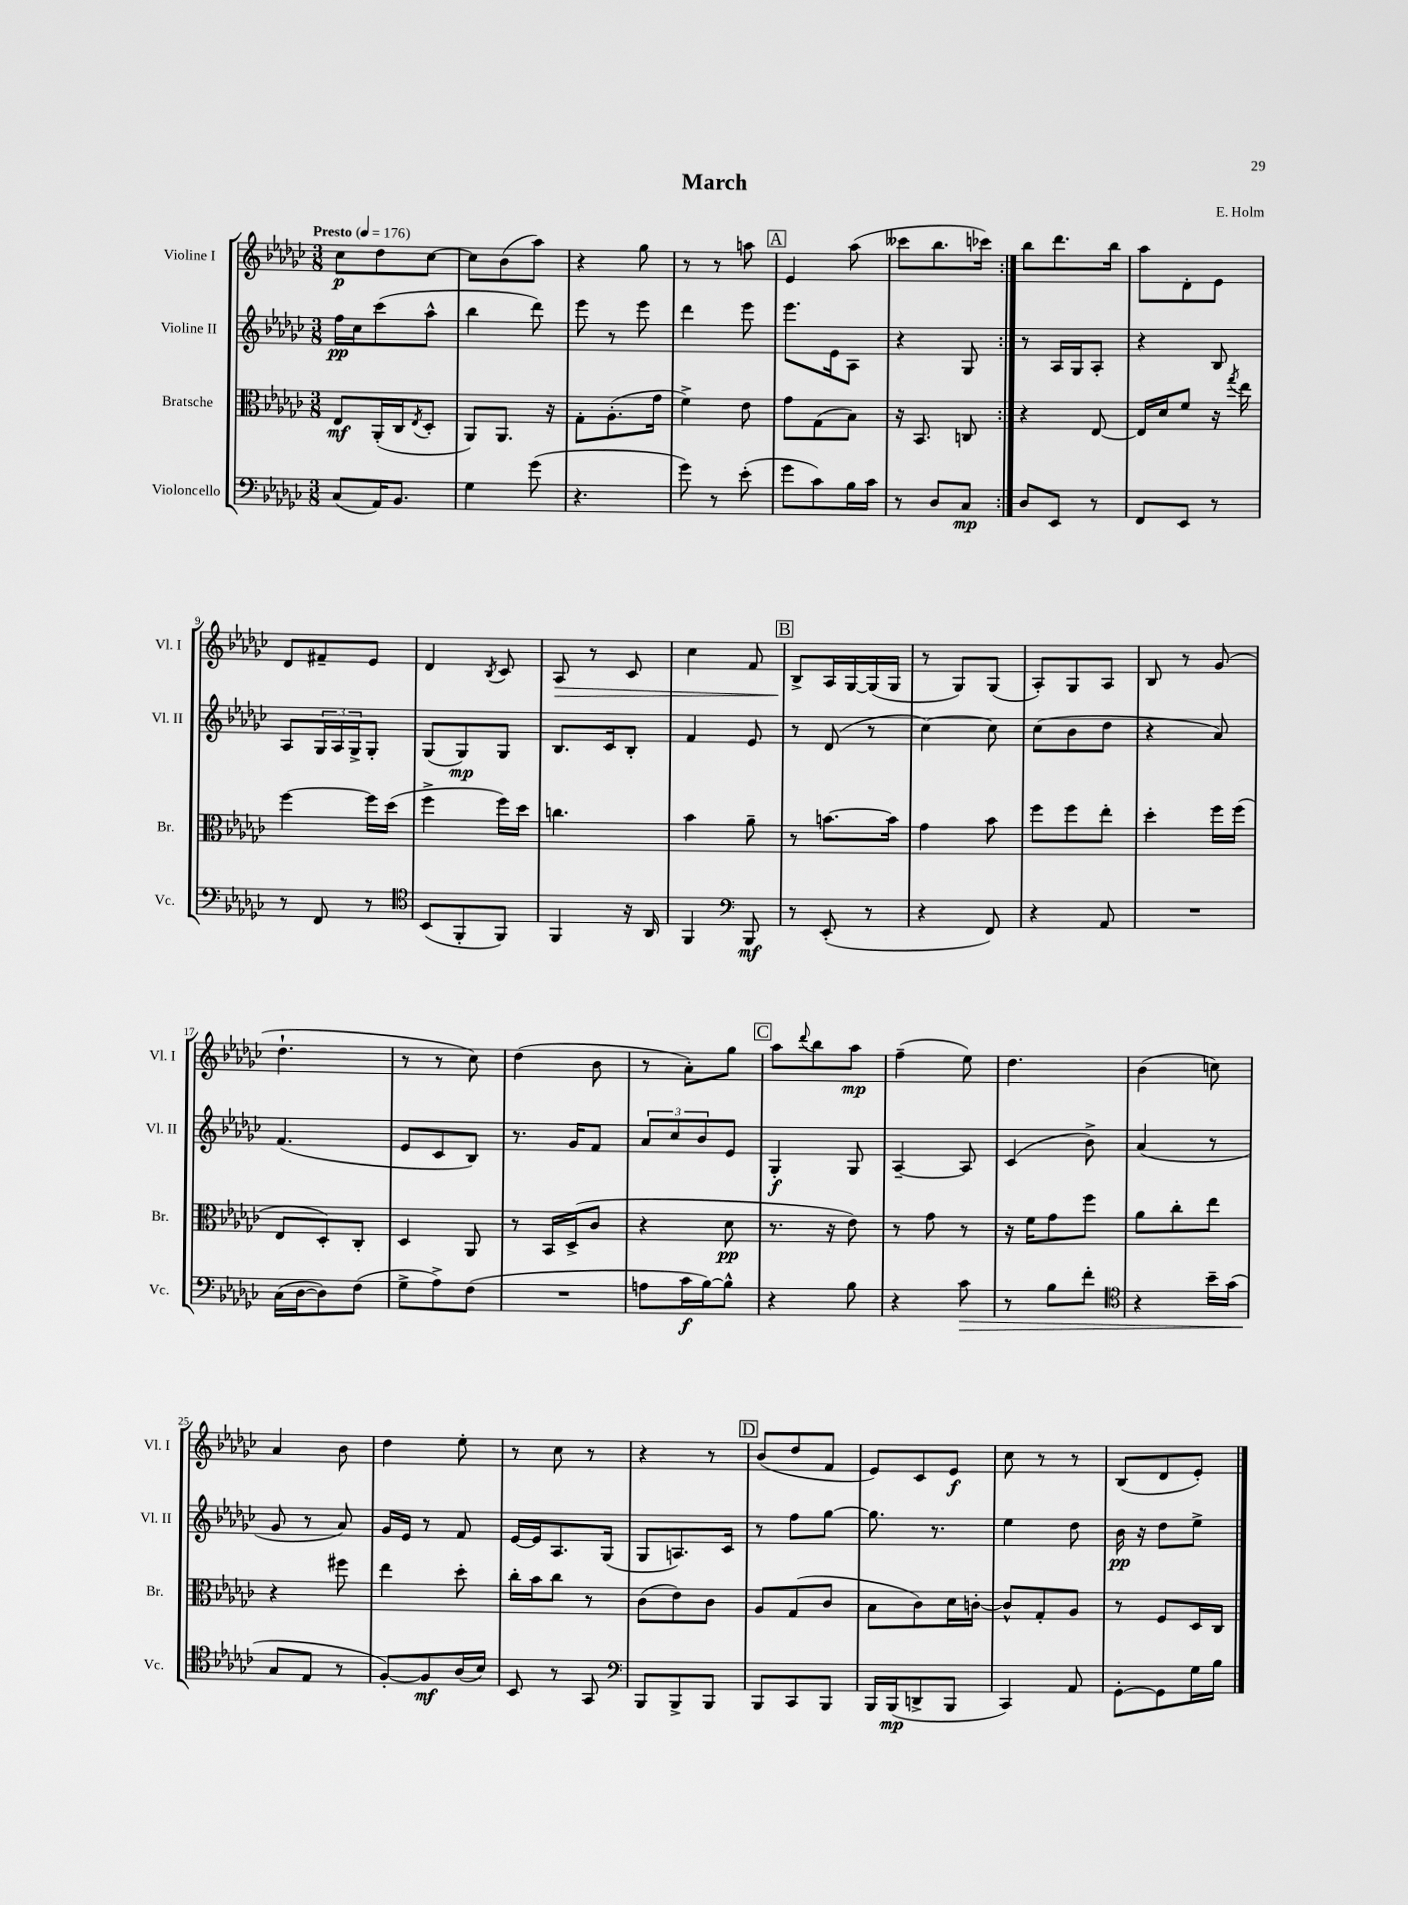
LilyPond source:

\header { title = "March" composer = "E. Holm" }
<<
\new StaffGroup <<
\new Staff = "s0" \with { instrumentName = "Violine I" shortInstrumentName = "Vl. I" } {
    \clef treble \key ges \major \numericTimeSignature \time 3/8 \tempo "Presto" 4 = 176
    \repeat volta 2 { ces''8\p des''8 ces''8~ |
    ces''8 bes'8( aes''8) |
    r4 ges''8 |
    r8 r8 a''8 |
    \mark \markup { \box "A" } ees'4 aes''8( |
    ceses'''8 bes''8. ces'''16) | }
    bes''8 des'''8. bes''16 |
    aes''8 des'8-. ees'8 |
    des'8 fis'8-- ees'8 |
    des'4 \acciaccatura { bes8 } ces'8 |
    aes8\> r8 ces'8 |
    ces''4 f'8 |
    \mark \markup { \box "B" } bes8->\! aes16 ges16~ ges16( ges16 |
    r8 ges8) ges8( |
    aes8-.) ges8 aes8 |
    bes8 r8 ges'8( |
    des''4.-! |
    r8 r8 ces''8) |
    des''4( bes'8 |
    r8 aes'8-.) ges''8 |
    \mark \markup { \box "C" } aes''8 \appoggiatura { des'''8 } bes''8 aes''8\mp |
    f''4--( ees''8) |
    des''4. |
    bes'4( c''8) |
    aes'4 bes'8 |
    des''4 ees''8-. |
    r8 ces''8 r8 |
    r4 r8 |
    \mark \markup { \box "D" } bes'8( des''8 f'8 |
    ees'8) ces'8 ees'8\f |
    ces''8 r8 r8 |
    bes8( des'8 ees'8-.) \bar "|." |
}
\new Staff = "s1" \with { instrumentName = "Violine II" shortInstrumentName = "Vl. II" } {
    \clef treble \key ges \major \numericTimeSignature \time 3/8
    \repeat volta 2 { f''16\pp ces''16 ces'''8( aes''8-^ |
    bes''4 des'''8) |
    ees'''8 r8 ees'''8 |
    des'''4 ees'''8 |
    \mark \markup { \box "A" } ees'''8. ees'16 aes8 |
    r4 ges8 | }
    r8 aes16 ges16 aes8-. |
    r4 bes8 |
    aes8 \tuplet 3/2 { ges16 aes16 ges16-> } ges8-. |
    ges8( ges8\mp) ges8 |
    bes8. ces'16 bes8-. |
    f'4 ees'8 |
    \mark \markup { \box "B" } r8 des'8( r8 |
    ces''4~) ces''8 |
    ces''8( bes'8 des''8 |
    r4 aes'8) |
    f'4.( |
    ees'8 ces'8 bes8) |
    r8. ges'16 f'8 |
    \tuplet 3/2 { aes'8 ces''8 bes'8 } ees'8 |
    \mark \markup { \box "C" } ges4-.\f ges8 |
    aes4~-- aes8 |
    ces'4( bes'8->) |
    aes'4( r8 |
    ges'8 r8 aes'8) |
    ges'16 ees'16 r8 f'8 |
    ees'16~ ees'16 aes8. ges16( |
    ges8 a8.) ces'16 |
    \mark \markup { \box "D" } r8 f''8 ges''8~ |
    ges''8. r8. |
    ees''4 des''8 |
    bes'16\pp r16 des''8 ees''8-> \bar "|." |
}
\new Staff = "s2" \with { instrumentName = "Bratsche" shortInstrumentName = "Br." } {
    \clef alto \key ges \major \numericTimeSignature \time 3/8
    \repeat volta 2 { ees8\mf aes,16-.( ces16 \acciaccatura { ees8 } des8-. |
    aes,8) aes,8. r16 |
    ges8-. aes8.-.( ges'16 |
    f'4->) ees'8 |
    \mark \markup { \box "A" } ges'8 ges8( bes8) |
    r16 bes,8. c8 | }
    r4 ees8~ |
    ees16 des'16 f'8 r16 \acciaccatura { ges''8 } ees''16 |
    f''4~ f''16 des''16( |
    f''4-> f''16) des''16 |
    c''4. |
    bes'4 aes'8-- |
    \mark \markup { \box "B" } r8 b'8.~ b'16 |
    ges'4 bes'8 |
    f''8 f''8 ees''8-. |
    des''4-. f''16 f''16( |
    ees8 des8-.) ces8-. |
    des4 aes,8 |
    r8 bes,16 des16->( ces'8 |
    r4 des'8\pp |
    \mark \markup { \box "C" } r8. r16 ees'8) |
    r8 ges'8 r8 |
    r16 f'16 ges'8 f''8 |
    aes'8 ces''8-. ees''8 |
    r4 fis''8 |
    ees''4 des''8-. |
    ces''16-. bes'16 ces''8 r8 |
    ces'8( ees'8) ces'8 |
    \mark \markup { \box "D" } aes8 ges8( ces'8 |
    bes8 ces'8) des'16 c'16~-. |
    c'8-^ ges8-. aes8 |
    r8 f8 des16 ces16 \bar "|." |
}
\new Staff = "s3" \with { instrumentName = "Violoncello" shortInstrumentName = "Vc." } {
    \clef bass \key ges \major \numericTimeSignature \time 3/8
    \repeat volta 2 { ces8( aes,16) bes,8. |
    ges4 ges'8( |
    r4. |
    ges'8) r8 ees'8-.( |
    \mark \markup { \box "A" } ges'8 ces'8) bes16 ces'16 |
    r8 des8 ces8\mp | }
    des8 ees,8 r8 |
    f,8 ees,8 r8 |
    r8 f,8 r8 |
    \clef tenor bes,8( f,8-. f,8) |
    f,4 r16 aes,16 |
    f,4 \clef bass bes,,8\mf |
    \mark \markup { \box "B" } r8 ees,8-.( r8 |
    r4 f,8) |
    r4 aes,8 |
    R4. |
    ces16( des16~ des8) f8( |
    ges8-> aes8->) f8( |
    R4. |
    a8 ces'16\f bes16~) bes8-^ |
    \mark \markup { \box "C" } r4 bes8 |
    r4 ces'8\> |
    r8 bes8 f'8-. |
    \clef tenor r4 bes'16-- ges'16( |
    ges8\! ees8 r8 |
    f8~-.) f8\mf aes16( bes16) |
    bes,8 r8 ges,8 |
    \clef bass bes,,8 bes,,8-> bes,,8 |
    \mark \markup { \box "D" } bes,,8 ces,8 bes,,8 |
    bes,,16 bes,,16\mp( d,8-> bes,,8 |
    ces,4) aes,8 |
    ges,8~-. ges,8 ges16 bes16 \bar "|." |
}
>>
>>
